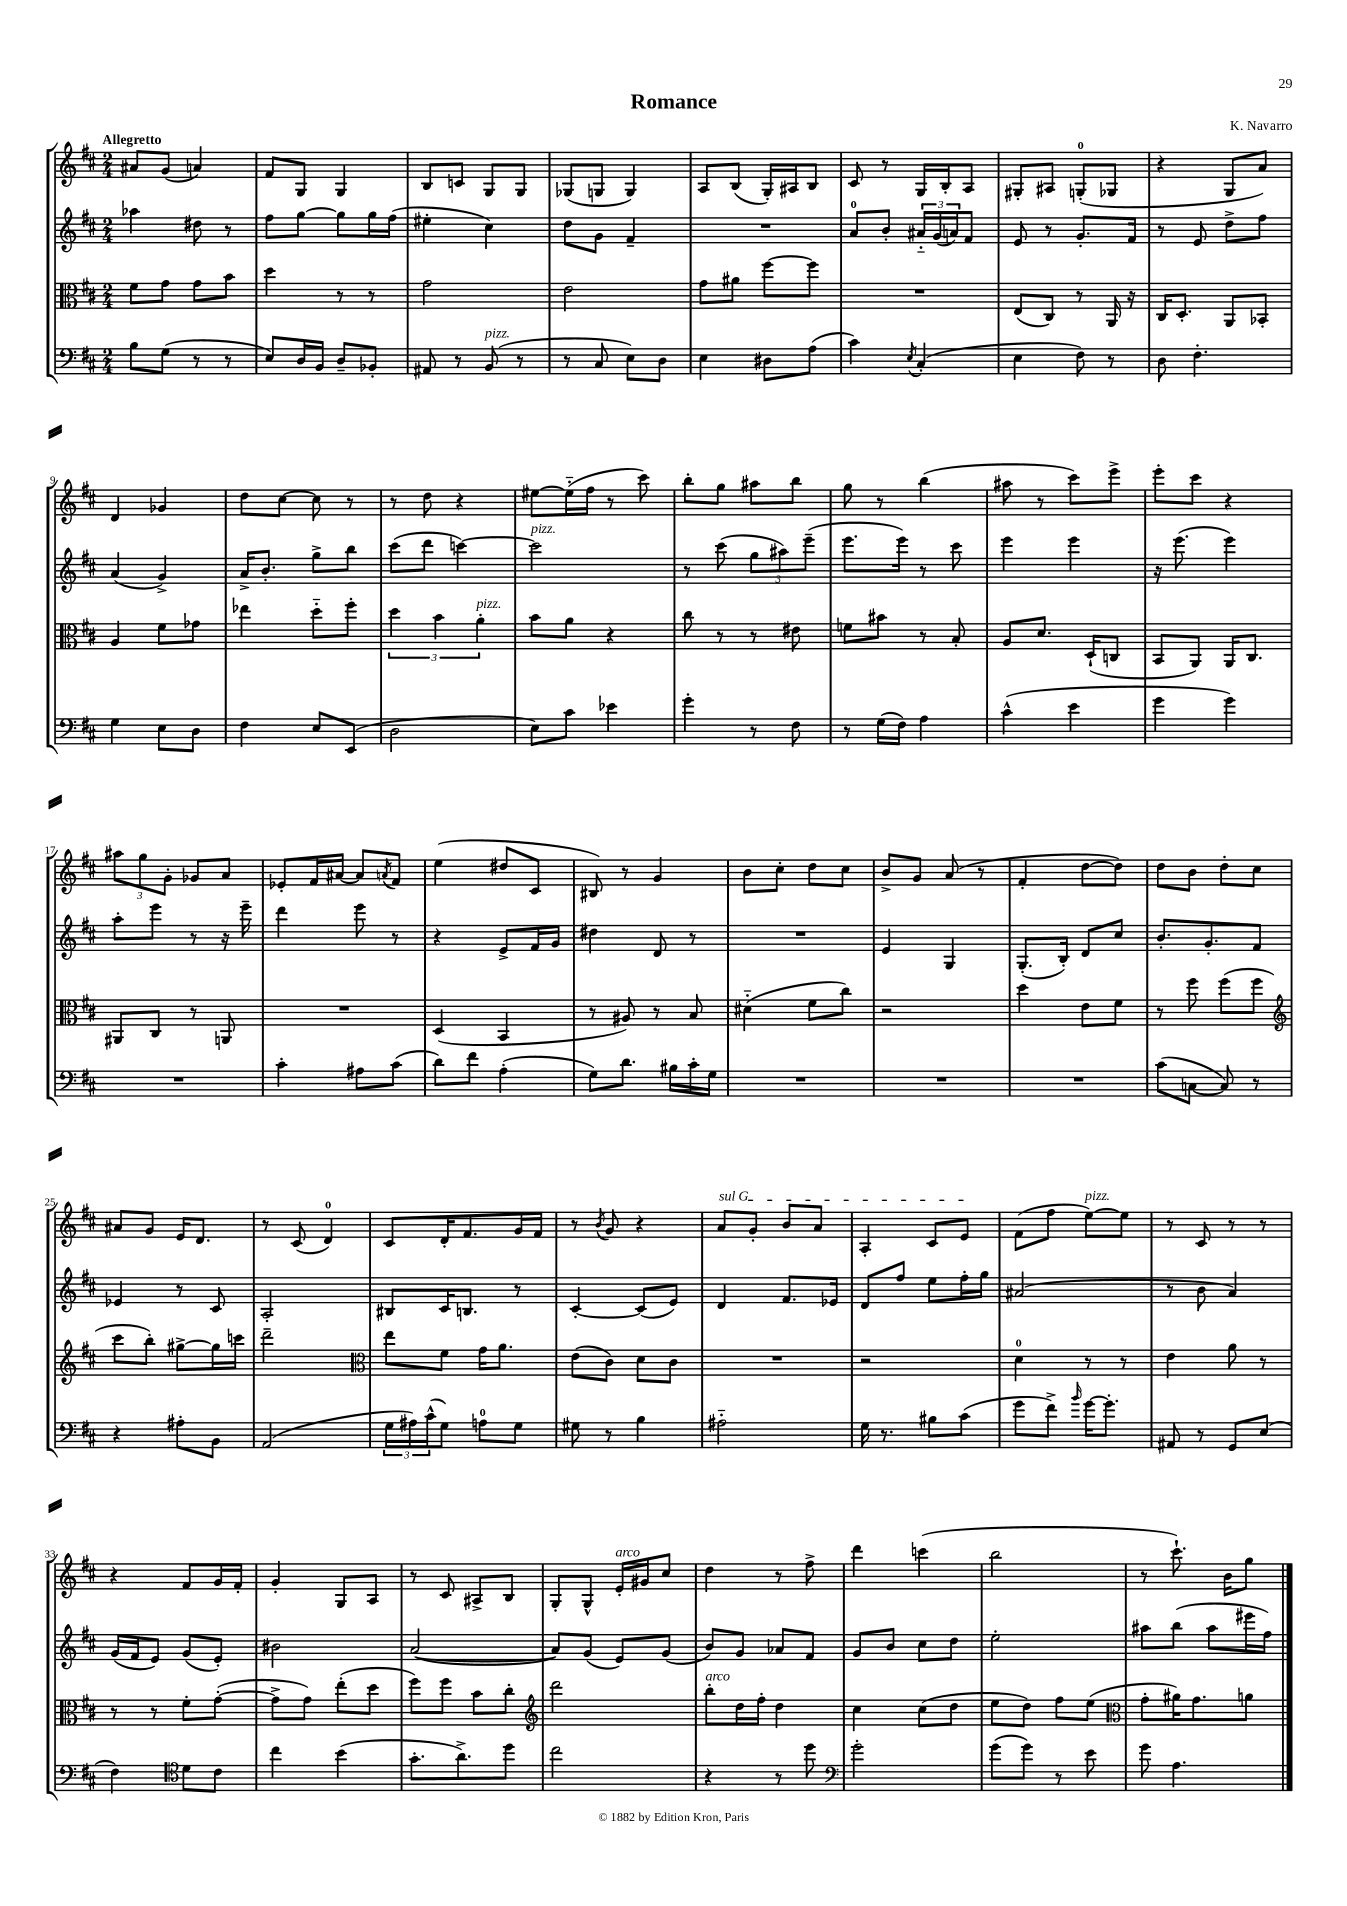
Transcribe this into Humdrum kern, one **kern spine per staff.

**kern	**kern	**kern	**kern
*part4	*part3	*part2	*part1
*staff4	*staff3	*staff2	*staff1
*clefF4	*clefC3	*clefG2	*clefG2
*k[f#c#]	*k[f#c#]	*k[f#c#]	*k[f#c#]
*M2/4	*M2/4	*M2/4	*M2/4
=1	=1	=1	=1
!	!	!	!LO:TX:a:B:t=Allegretto
8B\L	8f#\L	4aa-X\	8a#X/L
(8G\J	8g\J	.	(8g/J
8r	8g\L	8dd#X\	4an/)
8r	8b\J	8r	.
=2	=2	=2	=2
8E/L)	4dd\	8ff#\L	8f#/L
16D/L	.	[8gg\J	8G/J
16BB/JJ	.	.	.
8D~/L	8r	8gg\L]	4G/
8BB-X'/J	8r	16gg\L	.
.	.	(16ff#\JJ	.
=3	=3	=3	=3
8AA#X/	2g\	4ee#X'\	8B/L
8r	.	.	8cn/J
!LO:TX:a:i:t=pizz.	!	!	!
(8BB/	.	4cc#\)	8G/L
8r	.	.	8G/J
=4	=4	=4	=4
8r	2e\	8dd\L	(8G-X/L
8C#/	.	8g\J	8Gn/J
8E\L)	.	4f#~/	4G/)
8D\J	.	.	.
=5	=5	=5	=5
4E\	8g\L	2r	8A/L
.	8a#X\J	.	(8B/J
8D#X\L	[8ff#\L	.	16G'/LL)
.	.	.	16A#X/J
(8A\J	8ff#\J]	.	8B/J
=6	=6	=6	=6
4c#\)	2r	8a/L	8c#/
.	.	8b'/J	8r
8qE/	.	.	.
(4C#'/	.	24a#X/LL	16G/LL
.	.	(24g/	.
.	.	.	16B'/J
.	.	24an/J)	.
.	.	8f#/J	8A/J
=7	=7	=7	=7
4E\	(8E/L	8e/	8G#X'/L
.	8C#/J)	8r	8A#X/J
8F#\)	8r	8.g'/L	(8Gn'/L
8r	16AA/	.	8G-X/J
.	16r	16f#/Jk	.
=8	=8	=8	=8
8D\	16C#/KL	8r	4r
.	8.D'/J	.	.
4.F#'\	.	8e/	.
.	8AA/L	8dd^\L	8G/L
.	8BB-X'/J	8ff#\J	8a/J)
!!LO:LB:g=z
=9	=9	=9	=9
4G\	4A/	(4a/	4d/
8E\L	8f#\L	4g^/)	4g-X/
8D\J	8g-X\J	.	.
=10	=10	=10	=10
4F#\	4ee-X\	16a^/KL	8dd\L
.	.	8.b'/J	.
.	.	.	[8cc#\J
8E/L	8dd\L	8gg^\L	8cc#\]
(8EE/J	8ff#'\J	8bb\J	8r
=11	=11	=11	=11
2D\	6dd\	(8ccc#\L	8r
.	.	8ddd\J	8dd\
.	6b\	.	.
.	.	[4cccn\)	4r
!	!LO:TX:a:i:t=pizz.	!	!
.	6a'\	.	.
=12	=12	=12	=12
!	!	!LO:TX:a:i:t=pizz.	!
8E\L)	8b\L	2ccc\]	[8ee#X\L
8c#\J	8a\J	.	(16ee#\L]
.	.	.	16ff#\JJ
4e-X\	4r	.	8r
.	.	.	8ccc#\)
=13	=13	=13	=13
4g'\	8cc#\	8r	8bb'\L
.	8r	(8ccc#\	8gg\J
8r	8r	12gg\L	8aa#X\L
.	.	12aa#X\)	.
8F#\	8e#X\	.	8bb\J
.	.	(12eee~\J	.
=14	=14	=14	=14
8r	8fn\L	8.eee\L	8gg\
(16G\LL	8b#X\J	.	8r
16F#\JJ)	.	16eee\Jk)	.
4A\	8r	8r	(4bb\
.	8B'/	8ccc#\	.
=15	=15	=15	=15
(4c#^^\	8A/L	4eee\	8aa#X\
.	8.d/J	.	8r
4e\	.	4eee\	8ccc#\L)
.	(16D`/KL	.	.
.	8Cn/J	.	8eee^\J
=16	=16	=16	=16
4g\	8BB/L	16r	8eee'\L
.	.	(8.eee\	.
.	8AA/J)	.	8ccc#\J
4g\)	16AA/KL	4eee\)	4r
.	8.C#/J	.	.
!!LO:LB:g=z
=17	=17	=17	=17
2r	8AA#X/L	8aa'\L	12aa#X\L
.	.	.	12gg\
.	8C#/J	8eee\J	.
.	.	.	12g'\J
.	8r	8r	8g-X/L
.	8AAn/	16r	8a/J
.	.	16eee~\	.
=18	=18	=18	=18
4c#'\	2r	4ddd\	8e-X'/L
.	.	.	16f#/L
.	.	.	[16a#X/JJ
8A#X\L	.	8eee\	8a#/L]
.	.	.	8qan/
(8c#\J	.	8r	8f#/J
=19	=19	=19	=19
8d\L)	(4D/	4r	(4ee\
8f#\J	.	.	.
(4A'\	4BB/	8e^/L	8dd#X/L
.	.	16f#/L	8c#/J
.	.	16g/JJ	.
=20	=20	=20	=20
8G\L)	8r	4dd#X\	8B#X/)
8.d\J	8A#X/)	.	8r
.	8r	8d/	4g/
16B#X\LL	.	.	.
16c#'\	8B/	8r	.
16G\JJ	.	.	.
=21	=21	=21	=21
2r	(4d#X\	2r	8b\L
.	.	.	8cc#'\J
.	8f#\L	.	8dd\L
.	8cc#\J)	.	8cc#\J
=22	=22	=22	=22
2r	2r	4e/	8b^/L
.	.	.	8g/J
.	.	4G/	(8a/
.	.	.	8r
=23	=23	=23	=23
2r	4dd\	(8.G'/L	4f#'/
.	.	16B'/Jk)	.
.	8e\L	8d/L	[8dd\L
.	8f#\J	8cc#/J	8dd\J])
=24	=24	=24	=24
(8c#\L	8r	8.b'/L	8dd\L
[8Cn\J	8ff#\	.	8b\J
.	.	8.g'/	.
8C/])	(8ff#\L	.	8dd'\L
8r	8ff#\J	8f#/J	8cc#\J
!!LO:LB:g=z
=25	=25	=25	=25
*	*clefG2	*	*
4r	8ccc#\L	4e-X/	8a#X/L
.	8bb'\J)	.	8g/J
8A#X'\L	[8gg#X^\L	8r	16e/KL
.	.	.	8.d/J
8BB\J	16gg#\L]	8c#/	.
.	16cccn\JJ	.	.
=26	=26	=26	=26
(2AA/	2ddd~\	2A'/	8r
.	.	.	(8c#/
.	.	.	4d/)
=27	=27	=27	=27
*	*clefC3	*	*
24G\LL	8ee\L	8B#X/L	8c#/L
24A#X\)	.	.	.
(24c#^^\J	.	.	.
8G\J)	8f#\J	16c#/K	16d'/K
.	.	8.Bn/J	8.f#/
8An\L	16g\KL	.	.
.	8.a\J	.	.
8G\J	.	8r	16g/L
.	.	.	16f#/JJ
=28	=28	=28	=28
8G#X\	(8e\L	[4c#'/	8r
.	.	.	8qb/
8r	8c#\J)	.	8g/
4B\	8d\L	(8c#/L]	4r
.	8c#\J	8e/J)	.
=29	=29	=29	=29
!	!	!	!LO:TX:a:i:t=sul G
2A#X\	2r	4d/	8a/L
.	.	.	8g'/J
.	.	8.f#/L	8b/L
.	.	.	8a/J
.	.	16e-X/Jk	.
=30	=30	=30	=30
16G\	2r	8d/L	4A'/
8.r	.	.	.
.	.	8ff#/J	.
8B#X\L	.	8ee\L	8c#/L
(8c#\J	.	16ff#'\L	8e/J
.	.	16gg\JJ	.
=31	=31	=31	=31
8g\L	4d\	(2a#X/	(8f#\L
8f#^\J)	.	.	8ff#\J
16qqb/	.	.	.
!	!	!	!LO:TX:a:i:t=pizz.
[16g\KL	8r	.	[8ee\L)
8.g'\J]	.	.	.
.	8r	.	8ee\J]
=32	=32	=32	=32
8AA#X/	4e\	8r	8r
8r	.	8b\	8c#/
8GG/L	8a\	4a/)	8r
(8E/J	8r	.	8r
!!LO:LB:g=z
=33	=33	=33	=33
4F#\)	8r	(16g/LL	4r
.	.	16f#/J	.
.	8r	8e/J)	.
*clefC4	*	*	*
8d\L	8f#'\L	(8g/L	8f#/L
8c#\J	([8g'\J	8e'/J)	16g/L
.	.	.	16f#'/JJ
=34	=34	=34	=34
4cc#\	8g^\L]	2b#X\	4g'/
.	8g\J)	.	.
(4b\	(8ee'\L	.	8G/L
.	8dd\J	.	8A/J
=35	=35	=35	=35
8.g'\L	8ff#\L)	([2a/	8r
.	8ff#\J	.	8c#/
8.a^\)	.	.	.
.	8b\L	.	8A#X^/L
8dd\J	8cc#'\J	.	8B/J
=36	=36	=36	=36
*	*clefG2	*	*
2cc#\	2ddd\	8a/L])	8G'/L
.	.	(8g/J	8G^^/J
!	!	!	!LO:TX:a:i:t=arco
.	.	8e/L)	16e'/LL
.	.	.	16g#X/J
.	.	(8g/J	8cc#/J
=37	=37	=37	=37
!	!LO:TX:a:i:t=arco	!	!
4r	8bb'\L	8b/L)	4dd\
.	16dd\L	8g/J	.
.	16ff#'\JJ	.	.
8r	4dd\	8a-X/L	8r
8dd\	.	8f#/J	8ff#^\
=38	=38	=38	=38
*clefF4	*	*	*
2g'\	4cc#\	8g/L	4ddd\
.	.	8b/J	.
.	(8cc#\L	8cc#\L	(4cccn\
.	8dd\J	8dd\J	.
=39	=39	=39	=39
(8g\L	8ee\L	2ee'\	2bb\
8g\J)	8dd\J)	.	.
8r	8ff#\L	.	.
8e\	(8ee\J	.	.
=40	=40	=40	=40
*	*clefC3	*	*
8g\	8g'\L	8aa#X\L	8r
4.A\	16a#X\K)	(8bb\J	8.ccc#`\)
.	8.g\	.	.
.	.	8aa#\L	.
.	.	.	16b\KL
.	8an\J	16eee#X\L	8gg\J
.	.	16ff#\JJ)	.
==	==	==	==
*-	*-	*-	*-
